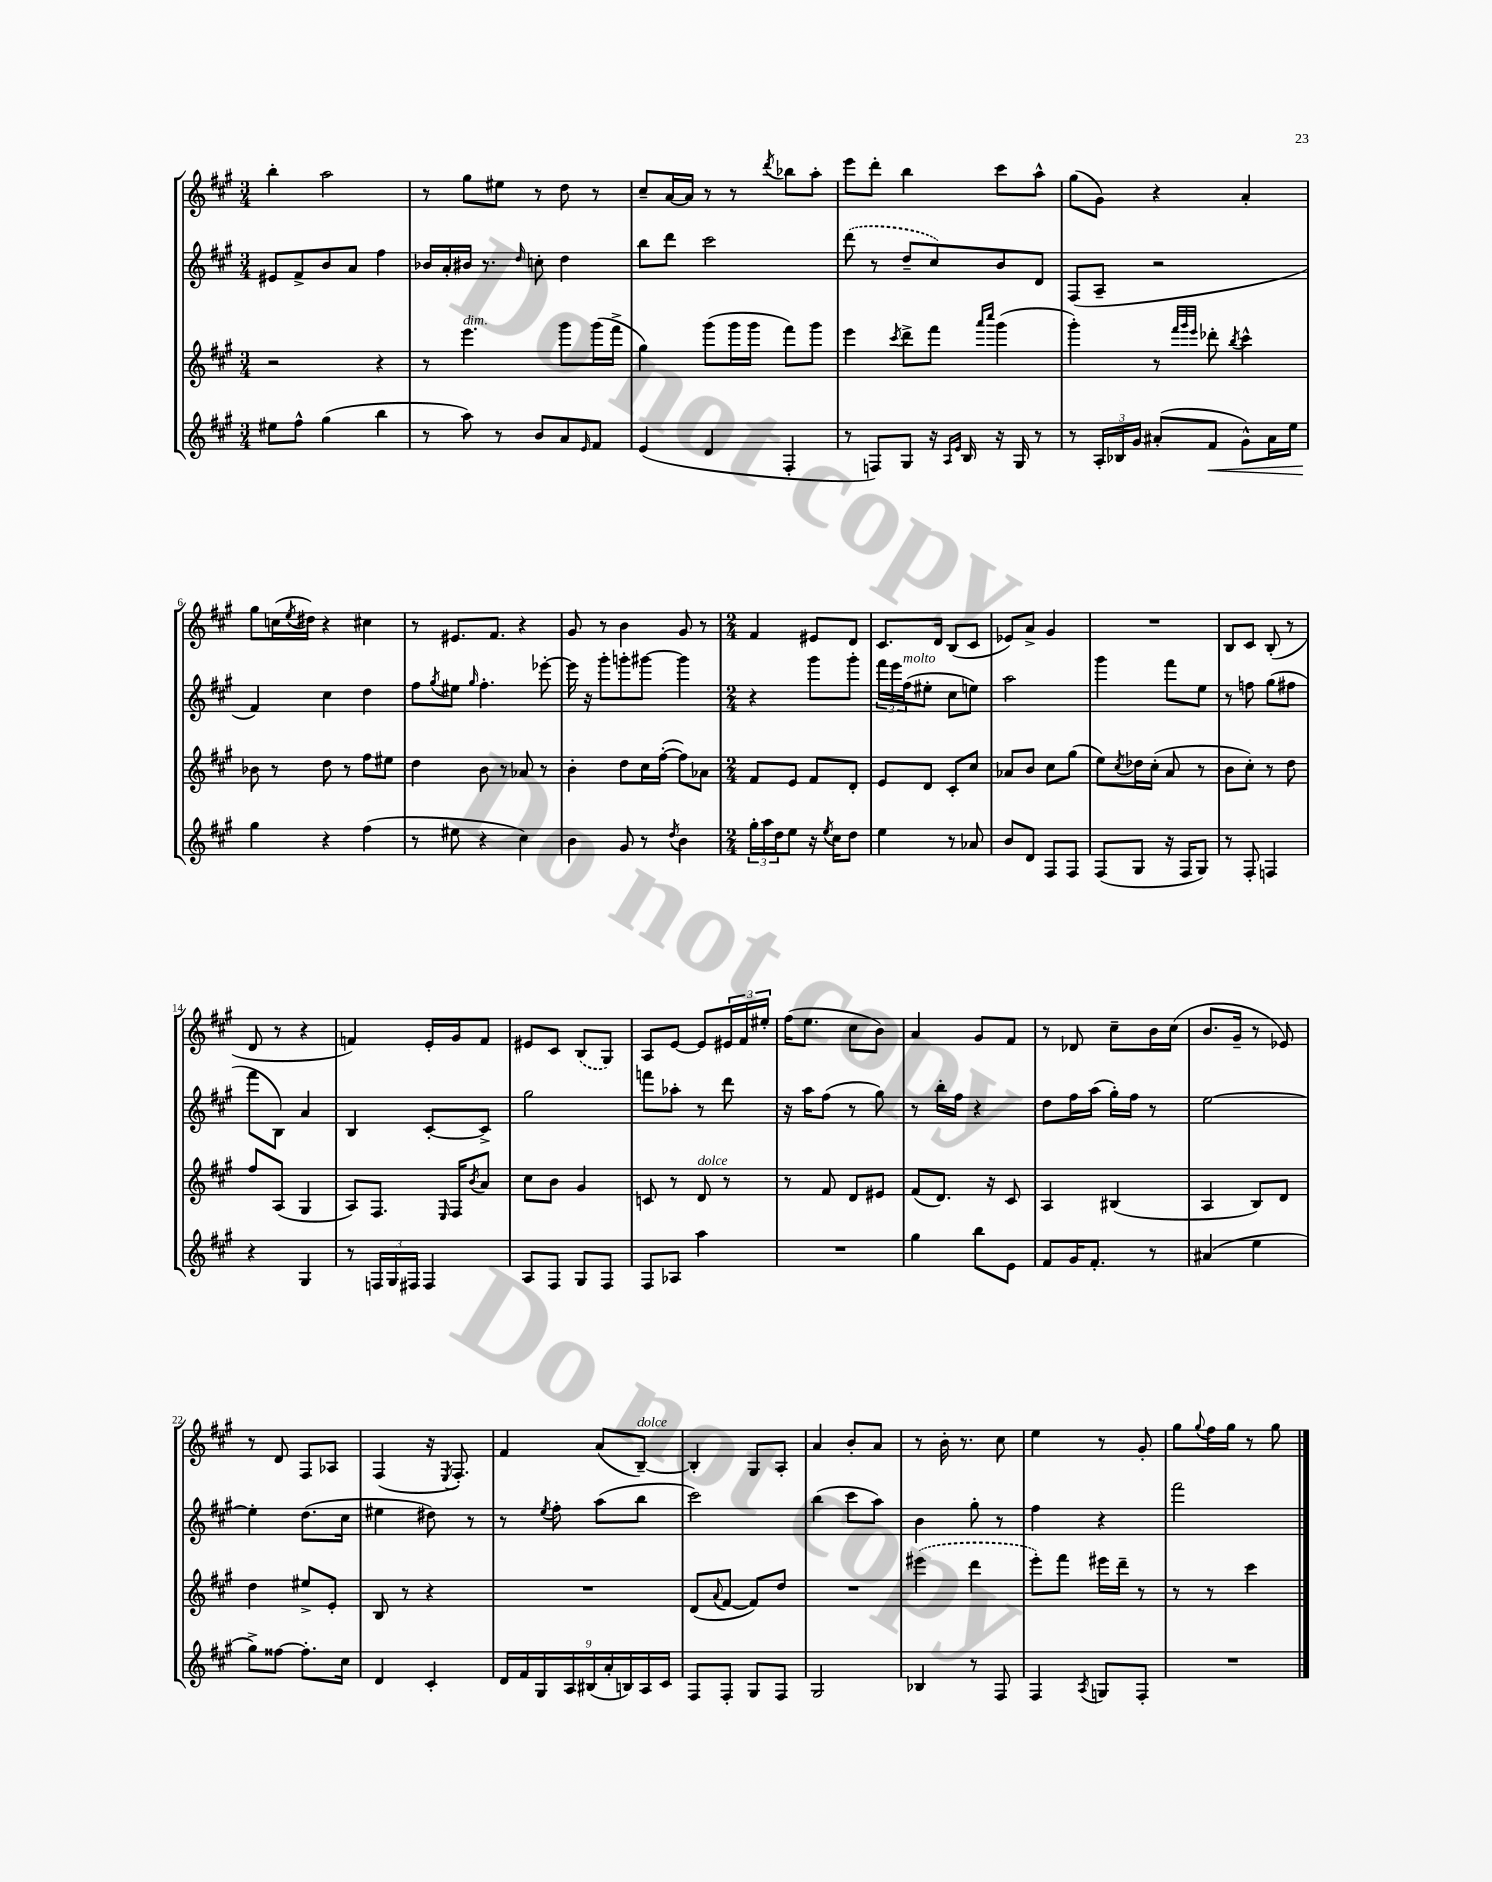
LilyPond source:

<<
\new StaffGroup <<
\new Staff = "s0" {
    \clef treble \key a \major \numericTimeSignature \time 3/4
    b''4-. a''2 |
    r8 gis''8 eis''8 r8 d''8 r8 |
    cis''8-- a'16~ a'16 r8 r8 \acciaccatura { d'''8 } bes''8 a''8-. |
    e'''8 d'''8-. b''4 cis'''8 a''8-^ |
    gis''8( gis'8) r4 a'4-. |
    gis''8 c''16( \acciaccatura { e''8 } dis''16) r4 cis''4 |
    r8 eis'8. fis'8. r4 |
    gis'8 r8 b'4 gis'8 r8 |
    \numericTimeSignature \time 2/4 fis'4 eis'8 d'8 |
    cis'8. d'16 b8( cis'8 |
    ees'8) a'8-> gis'4 |
    R2 |
    b8 cis'8 b8-.( r8 |
    d'8 r8 r4 |
    f'4) e'16-. gis'16 f'8 |
    eis'8 cis'8 \once \slurDashed b8( gis8) |
    a8 e'8~ e'8 \tuplet 3/2 { eis'16 fis'16 eis''16-. } |
    fis''16( e''8. cis''8 b'8) |
    a'4 gis'8 fis'8 |
    r8 des'8 cis''8-- b'16 cis''16( |
    b'8. gis'16-- r8 ees'8) |
    r8 d'8 fis8 aes8 |
    fis4( r16 \acciaccatura { e8 } fis8.-.) |
    fis'4 a'8( b8~--^\markup { \italic "dolce" }) |
    b4-. gis8 a8-. |
    a'4 b'8-. a'8 |
    r8 b'16-. r8. cis''8 |
    e''4 r8 gis'8-. |
    gis''8 \appoggiatura { gis''8 } fis''16 gis''16 r8 gis''8 \bar "|." |
}
\new Staff = "s1" {
    \clef treble \key a \major \numericTimeSignature \time 3/4
    eis'8 fis'8-> b'8 a'8 fis''4 |
    bes'16 a'16-. bis'16 r8. \grace { d''16 } c''8-. d''4 |
    b''8 d'''8 cis'''2 |
    \once \slurDashed d'''8( r8 d''8-- cis''8) b'8 d'8 |
    fis8( a8-- r2 |
    fis'4) cis''4 d''4 |
    fis''8 \acciaccatura { gis''8 } eis''8 \grace { gis''16 } fis''4.-. ees'''8~-. |
    ees'''16 r16 gis'''8-. g'''8-. gis'''8~ gis'''4 |
    \numericTimeSignature \time 2/4 r4 gis'''8 gis'''8-. |
    \tuplet 3/2 { fis'''16 e'''16 fis''16^\markup { \italic "molto" }( } eis''8-. cis''8 e''8) |
    a''2 |
    gis'''4 fis'''8 e''8 |
    r8 f''8 gis''8( fis''8 |
    fis'''8 b8) a'4 |
    b4 cis'8~-. cis'8-> |
    gis''2 |
    f'''8 aes''8-. r8 d'''8 |
    r16 a''16 fis''8( r8 gis''8) |
    r8 b''16-. fis''16 r4 |
    d''8 fis''16 a''16( gis''16-.) fis''16 r8 |
    e''2~ |
    e''4-. d''8.( cis''16 |
    eis''4 dis''8) r8 |
    r8 \acciaccatura { e''8 } fis''8-. a''8( b''8 |
    cis'''2) |
    b''4( cis'''8 a''8) |
    b'4 gis''8-. r8 |
    fis''4 r4 |
    fis'''2 \bar "|." |
}
\new Staff = "s2" {
    \clef treble \key a \major \numericTimeSignature \time 3/4
    r2 r4 |
    r8 e'''4.^\markup { \italic "dim." } gis'''8 gis'''16( fis'''16-> |
    gis''4) gis'''8( gis'''16 gis'''16 fis'''8) gis'''8 |
    e'''4 \acciaccatura { cis'''8 } d'''8-> fis'''8 \grace { a'''16 cis''''16 } gis'''4( |
    gis'''4-.) r8 \grace { fis'''32 gis'''32 e'''32 } des'''8-. \acciaccatura { b''8 } cis'''4-^ |
    bes'8 r8 d''8 r8 fis''8 eis''8 |
    d''4 b'8 r8 aes'8 r8 |
    b'4-. d''8 cis''16 fis''16~-.( fis''8) aes'8 |
    \numericTimeSignature \time 2/4 fis'8 e'8 fis'8 d'8-. |
    e'8 d'8 cis'8-. cis''8 |
    aes'8 b'8 cis''8 gis''8( |
    e''8) \acciaccatura { cis''8 } des''16 cis''16-.( a'8 r8 |
    b'8 cis''8-.) r8 d''8 |
    fis''8 a8( gis4 |
    a8) fis8. \grace { e16 } fis16 \acciaccatura { b'8 } a'8 |
    cis''8 b'8 gis'4 |
    c'8 r8 d'8^\markup { \italic "dolce" } r8 |
    r8 fis'8 d'8 eis'8 |
    fis'8( d'8.) r16 cis'8 |
    a4 bis4( |
    a4 b8) d'8 |
    d''4 eis''8-> e'8-. |
    b8 r8 r4 |
    R2 |
    d'8( \appoggiatura { a'8 } fis'8~ fis'8) d''8 |
    R2 |
    \once \slurDashed eis'''4( d'''4 |
    e'''8-.) fis'''8 eis'''16 d'''16-- r8 |
    r8 r8 cis'''4 \bar "|." |
}
\new Staff = "s3" {
    \clef treble \key a \major \numericTimeSignature \time 3/4
    eis''8 fis''8-^ gis''4( b''4 |
    r8 a''8) r8 b'8 a'8 \grace { e'16 } fis'8 |
    e'4( d'4 fis4-. |
    r8 f8) gis8 r16 \grace { a16 e'16 } b16 r16 gis16 r8 |
    r8 \tuplet 3/2 { a16-. bes16 gis'16 } ais'8-.( fis'8\< gis'8-^) ais'16 e''16 |
    gis''4\! r4 fis''4( |
    r8 eis''8 r4 cis''4) |
    b'4 gis'8 r8 \acciaccatura { d''8 } b'4 |
    \numericTimeSignature \time 2/4 \tuplet 3/2 { gis''16-. a''16 d''16 } e''8 r16 \acciaccatura { e''8 } cis''16 d''8 |
    e''4 r8 aes'8 |
    b'8 d'8 fis8 fis8 |
    fis8( gis8 r16 fis16 gis8) |
    r8 fis8-. f4 |
    r4 gis4 |
    r8 \tuplet 3/2 { f16 gis16 fis16 } fis4 |
    a8 fis8 gis8 fis8 |
    fis8 aes8 a''4 |
    R2 |
    gis''4 b''8 e'8 |
    fis'8 gis'16 fis'8.-. r8 |
    ais'4( e''4 |
    gis''8->) fisis''8~ fisis''8.-. cis''16 |
    d'4 cis'4-. |
    \tuplet 9/8 { d'16 fis'16 gis16 a16 bis16( a'16-. b16) a16 cis'16 } |
    fis8 fis8-. gis8 fis8 |
    gis2 |
    bes4 r8 fis8 |
    fis4 \acciaccatura { a8 } g8 fis8-. |
    R2 \bar "|." |
}
>>
>>
